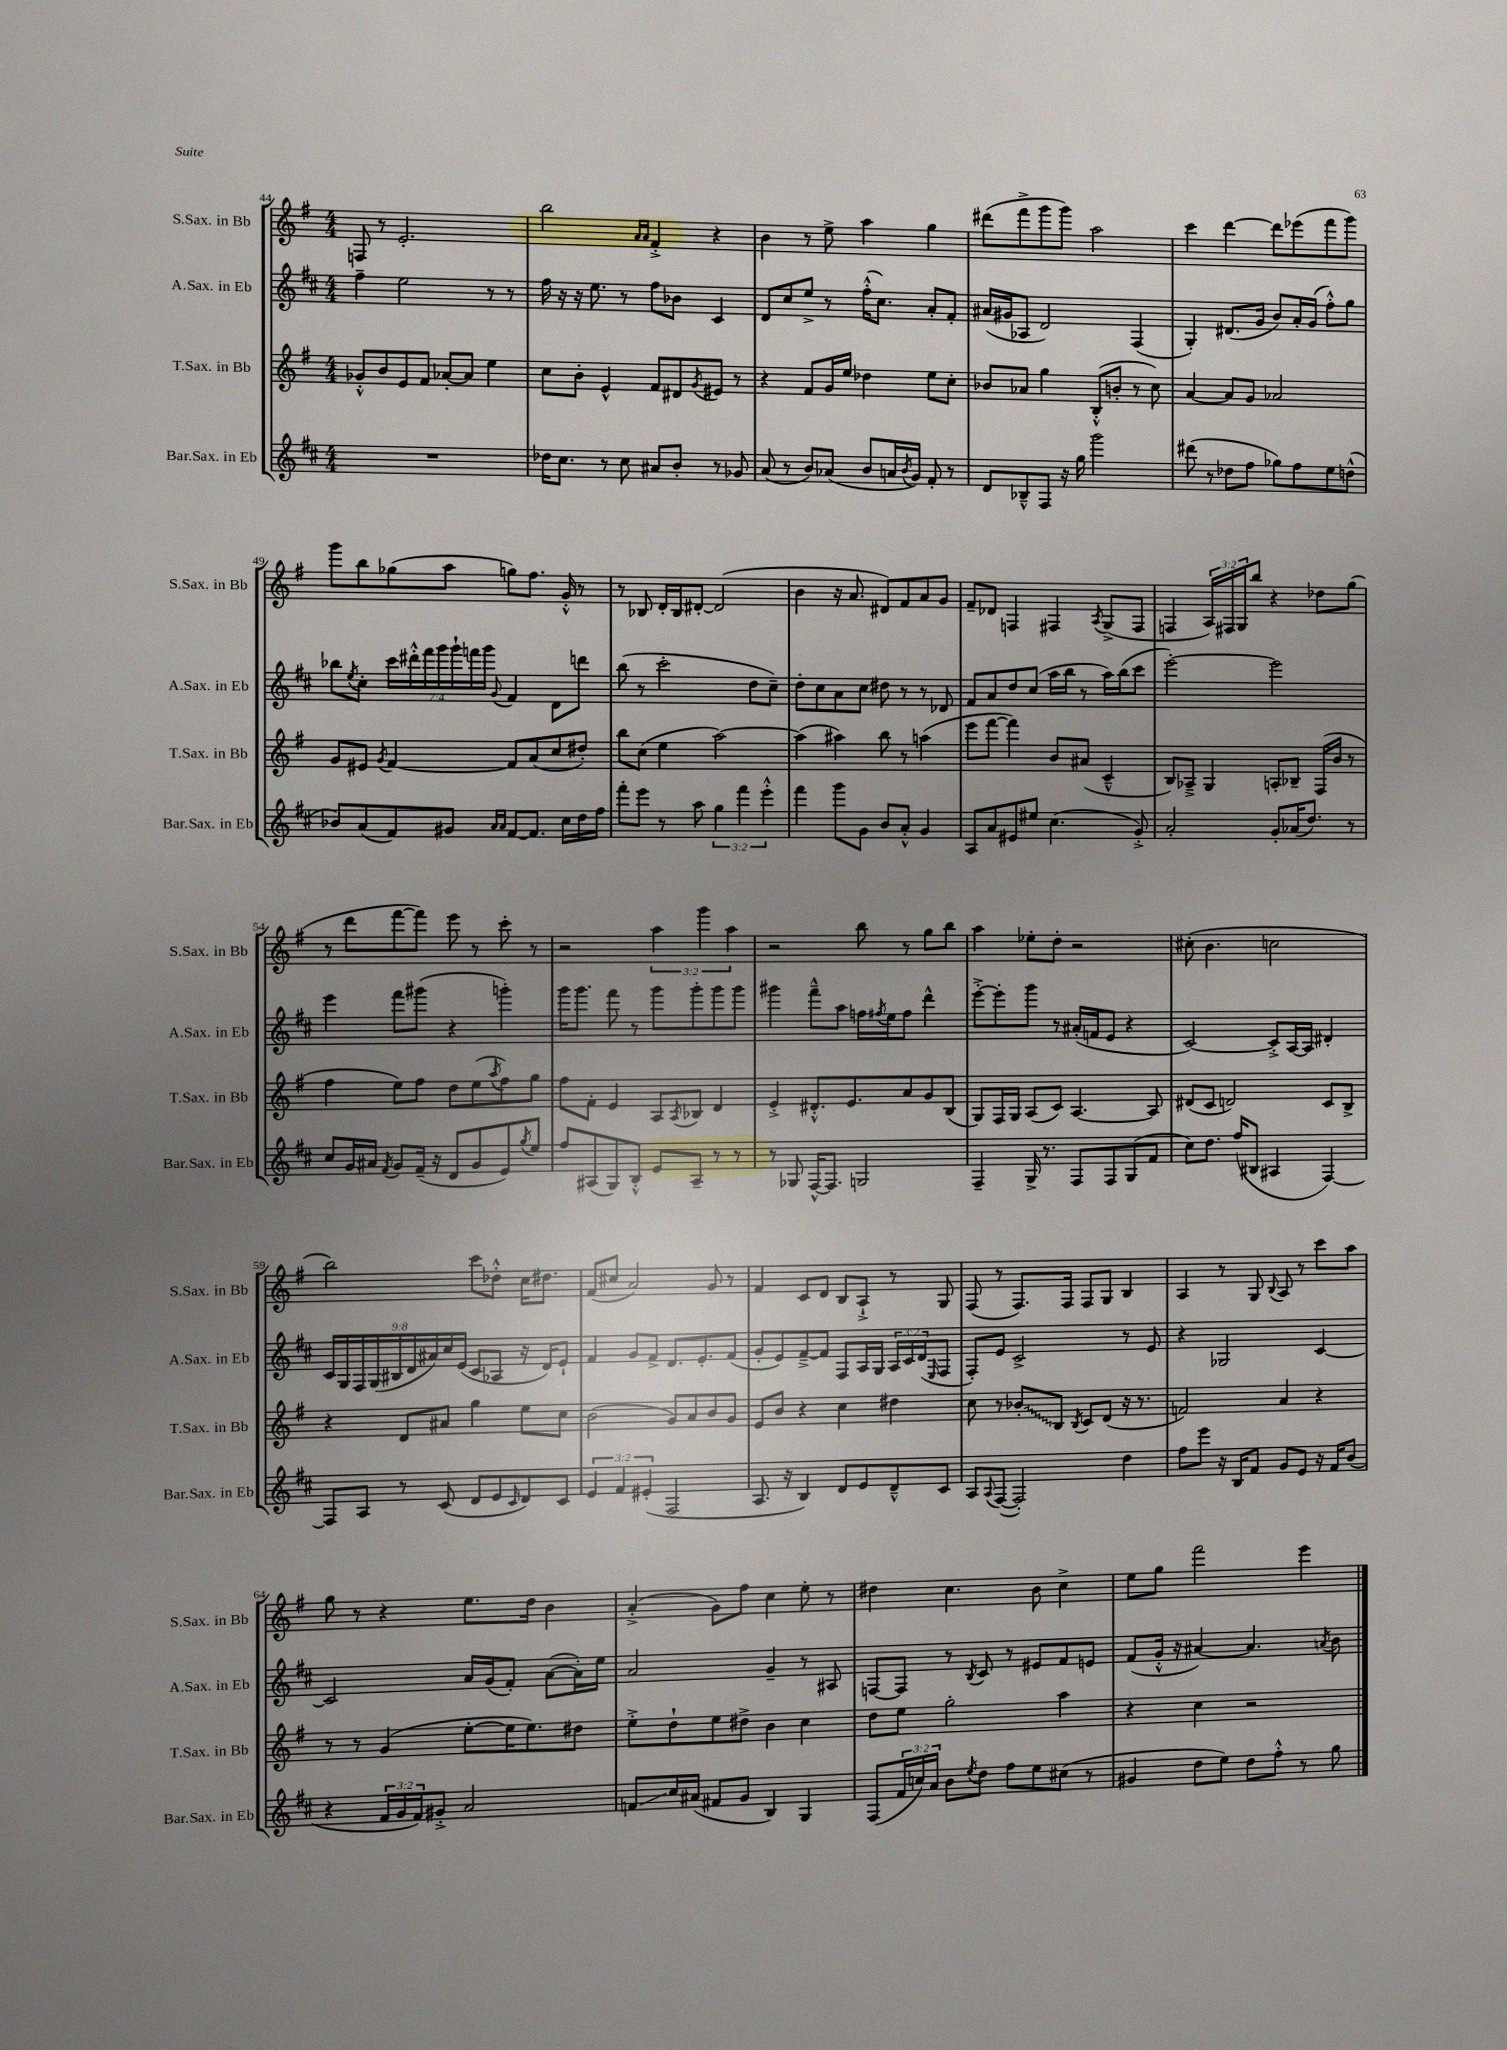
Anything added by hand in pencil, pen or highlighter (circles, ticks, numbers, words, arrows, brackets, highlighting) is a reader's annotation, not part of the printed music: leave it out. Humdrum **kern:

**kern	**kern	**kern	**kern
*staff4	*staff3	*staff2	*staff1
*clefG2	*clefG2	*clefG2	*clefG2
*k[f#c#]	*k[f#]	*k[f#c#]	*k[f#]
*M4/4	*M4/4	*M4/4	*M4/4
1r	8g-'^^/L	4ff#~\	8F/
.	8b/	.	8r
.	8e/	2ee\	2.e'/
.	8f#/J	.	.
.	[8a-'/L	.	.
.	8a-/]J	.	.
.	4ee\	8r	.
.	.	8r	.
=	=	=	=
16dd-\LK	8cc\L	16ff#\	2bb\
8.cc#\J	.	16r	.
.	8b'\J	16r	.
.	.	8.ee\	.
8r	4e^^/	.	.
8cc#\	.	8r	.
.	.	.	16qqa/LL
.	.	.	16qqa/JJ
8a#/L	8f#/L	8ff#\L	4f#'^/
8b'/J	8d#/	8b-\J	.
.	8qg/	.	.
8r	8e#/J	4c#/	4r
8g-/	8r	.	.
=	=	=	=
(8a/	4r	8d/L	4b\
8r	.	8cc#/	.
8b/L)	8f#/L	8ee^/J	8r
(8a-/J	16g/L	8r	8ee^\
.	16ee/JJ	.	.
8b/L	4dd-\	(16ff#'^^\LK	4aa\
.	.	8.cc#\J)	.
16a/L	.	.	.
8qb/	.	.	.
16g/JJ)	.	.	.
8f#'/	8ee\L	8a'/L	4gg\
8r	8cc'\J	8f#'/J	.
=	=	=	=
8d/L	8b-/L	(16a#/LL	(8ddd#\L
.	.	16g#/J	.
8B-~^^/	8a-/J	8A-/J	8fff#^\
8F#/J	4gg\	2d/)	8ggg\
16r	.	.	8ggg\J)
16gg\	.	.	.
2ggg\	(8B'^^/L	.	2aa\
.	8b'/J	.	.
.	8r	(4F#/	.
.	8cc\)	.	.
=	=	=	=
(8ddd#\	[4a/	4G'/)	4ccc\
8r	.	.	.
8dd-\L	8a/]L	(8.d#/L	[4ddd\
8ff#\J	8g/J	.	.
.	.	16g/Jk	.
8gg-\L)	2a-/	8b/L)	8ddd\]L
8ff#\	.	16a'/L	(8eee-\
.	.	(16g/JJ	.
8ee\	.	8ff#'^^\L)	8fff#\
(8dd^^\J	.	8gg\J	8ggg\J)
=	=	=	=
8b-/L)	8g/L	8bb-\L	8ggg\L
.	.	8qee/	.
(8a/	8e#/J	8cc#'\J	8bb\
.	8qg/	.	.
8f#/)	[4f#/	28ccc#\LL	(8gg-\
.	.	28ddd#'^^\	.
.	.	28fff#\	.
.	.	28ggg\	.
8g#/J	.	.	8aa\J
.	.	28ggg`\	.
.	.	28fff\	.
.	.	28ggg\JJ	.
16qqa/LL	.	.	.
16qqa/JJ	.	8qqg/	.
[8f#/L	8f#/]L	4f#/	8gg\L)
8.f#/]J	(8a/	.	8.ff#\J
.	8cc/	8d\L	.
16cc#\LL	.	.	16g'^^/
16dd\	8dd#'/J)	8ddd\J	8r
16ff#\JJ	.	.	.
=	=	=	=
8fff#'\L	8bb\L	(8bb\	8r
8eee\J	(8cc\J	8r	8B-/
8r	4ee\	2ccc#'\	16d'/LL
.	.	.	16B-/J
8aa\	.	.	[8d#'/J
6gg\	[2aa\)	.	(2d#/]
6fff#\	.	.	.
.	.	8dd\L	.
6eee'^^\	.	.	.
.	.	8cc#~\J)	.
=	=	=	=
4fff#\	(4aa\]	8dd'\L	4b\
.	.	8cc#\	.
8ggg\L	4aa#\)	8a\	16r
.	.	.	8.a/
8g\J	.	8cc#\J	.
8b/L	8bb\	8dd#\	8d#/L)
8a'^^/J	8r	8r	8f#/
4g/	(4aa\	8r	8a/
.	.	8d-/	8g/J
=	=	=	=
8A/L	8eee\L	8f#/L	8f#~/L
8a/	[8fff#\J	8a/	8d-/J
8e#/	4fff#\])	8dd/	4F/
8ee#/J	.	(8cc#/J	.
(4.cc#\	8b/L	16aa\LL	4F#/
.	.	16bb\JJ	.
.	(8a#/J	8r	.
.	.	.	8qA/
.	4c~^^/	16aa\LL)	(8G^/L
.	.	(16bb\J	.
8g'^/)	.	8ccc#\J	8F#/J
=	=	=	=
2a'/	8B/L)	[2eee'\)	4F/
.	8A-~^/J	.	.
.	4G/	.	24A/LL)
.	.	.	24F#/
.	.	.	24G/J
.	.	.	8bb/J
8g'/L	8A'/L	2eee\]	4r
(16a-/K	8B-~/J	.	.
8.dd/J)	.	.	.
.	(16F#/LL	.	8dd-\L
.	16b/JJ	.	.
8r	8r	.	(8gg\J
=	=	=	=
8cc#/L	4ff#\	4eee\	8r
16g/L	.	.	8ddd\L
16a#/JJ	.	.	.
8qf#/	.	.	.
8g/L	8ee\L)	8fff#\L	[8fff#\
(16f#~/Jk	8ff#\J	(8ggg#\J	8fff#\]J)
16r	.	.	.
8d/L	8dd\L	4r	8eee\
8g/	(8ee\	.	8r
.	8qaa/	.	.
8e/)	8ff#\)	4ggg'\)	8ccc'\
8qgg/	.	.	.
8ee/J	8gg\J	.	8r
=	=	=	=
8ff#/L	8ff#\L	16ggg\LK	2r
.	.	8.ggg\J	.
(8A#/	8f#'\J	.	.
8G/)	4e/	8fff#\	.
8B'^^/J	.	8r	.
8e/L	8A/L	8ggg\L	6aa\
.	8qA/	.	.
8A#~/J	8B-/J	8ggg'\	.
.	.	.	6ggg\
8r	4d/	8ggg\	.
.	.	.	6aa\
8r	.	8ggg\J	.
=	=	=	=
8r	4e'^/	4ggg#\	2r
8G-/	.	.	.
[16F#^^/LK	8.d#'^^/L	8fff#~^^\L	.
8.F#/]J	.	.	.
.	.	8aa\J	.
.	8.e/	.	.
2G/	.	16ff\LL	8bb\
.	.	8qff#/	.
.	.	16ee\J	.
.	8a/	8ff#\J	8r
.	8g/	4ddd^^\	8gg\L
.	(8B/J	.	8bb\J
=	=	=	=
4F#~/	8G/L)	[8eee'^\L	4aa\
.	16F#/L	8eee'\]	.
.	16G/JJ	.	.
16G^/	(8A/L	8ggg\J	8ee-'\L
8.r	.	.	.
.	8c/J)	8r	8dd'\J
8F#/L	[4.A/	(16a#'/LL	2r
.	.	16f/J	.
8F#/	.	8e/J	.
(8G/	.	4r	.
8f#/J	8A/]	.	.
=	=	=	=
8cc#\L)	(8d#/L	[2c#/)	(8cc#'\
8.dd\J	8c/J	.	4.b\
.	2d/)	.	.
(16ff#/LK	.	.	.
8B#/J	.	.	.
4A#/	.	8c#'^/]L	2cc\
.	.	[16A/L	.
.	.	16A/]JJ	.
[4F#/)	8c/L	4d#'/	.
.	8B^/J	.	.
=	=	=	=
8F#/]L	4r	18c#/LL	2bb\)
.	.	18G/	.
.	.	18F#/	.
8A/J	.	.	.
.	.	(18G/	.
.	.	18B#/	.
8r	8d/L	.	.
.	.	18d/	.
.	.	18a#/)	.
(8c#/	8a#/J	.	.
.	.	18cc#/	.
.	.	(18e/JJ	.
8d/L	4gg\	8c#/L	8ccc\L
8e/	.	8A-/J	8dd-'^^\J
16qqc#/	.	.	.
8d/)	8ee\L	16r	16cc\LK
.	.	16d/LK)	8.dd#\J
8c#/J	8cc\J	8e`/J	.
=	=	=	=
6e/	(2b\	4f#/	(8f#/L
.	.	.	8cc#/J
6f#/	.	.	.
.	.	8g/L	2a/)
(6e#'/	.	.	.
.	.	8f#^/J	.
2F#/	8g/L)	8.d/L	.
.	8a/	.	.
.	.	8.e'/	.
.	8b/	.	8g/
.	8g/J	(8f#/J	8r
=	=	=	=
8.A/	8e/L	8g'/L	4f#/
.	8b/J	8e/)	.
16r	.	.	.
4B/)	4r	[8f#~^/	8c/L
.	.	8f#/]J	8d/J
8d/L	4cc\	8F#/L	8B/L
8e/	.	16A/L	8A`^/J
.	.	16G/JJ	.
8d~^^/	4dd#\	24A/LL	8r
.	.	24c#/	.
.	.	(24d/J	.
.	.	16qqE/	.
8c#/J	.	8F#/J	8G/
=	=	=	=
8A/L	8cc\	8F#'/L)	(8F#/
8qqA/	.	.	.
([8F#/J	8r	8e/J	8r
2F#'/])	8b-'/L	2c#^/	8.F#/L)
.	8B/J	.	.
.	.	.	16F#/Jk
.	8qB/	.	.
.	8c/L	.	8F#/L
.	(8d/J	.	8G/J
4dd\	16r	8r	4B/
.	8.r	.	.
.	.	8e/	.
=	=	=	=
8ff#\L	2f/)	4r	4A/
8eee\J	.	.	.
16r	.	2G-/	8r
16B/LK	.	.	.
8f#/J	.	.	8G/
.	.	.	8qqB/
8g/L	4a/	.	8A/
8e/J	.	.	8r
16r	4r	[4c#/	8ccc\L
16f#/LK	.	.	.
(8b/J	.	.	8aa\J
=	=	=	=
4r	8r	2c#/]	8gg\
.	8r	.	8r
24f#/LL	(4g/	.	4r
24g/	.	.	.
24f#/J)	.	.	.
8g#'^/J	.	.	.
2a/	[8ee'\L	16a/LL	8.ee\L
.	.	(16g/J	.
.	16ee\]K	8f#'/J)	.
.	8.ee\)	.	16dd\Jk
.	.	([8a\L	4b\
.	8dd#\J	16a'\]L)	.
.	.	16ee\JJ	.
=	=	=	=
8f/L	8ee'^\L	2a/	(4a'^/
16cc#/L	8dd`\	.	.
(16a#/JJ	.	.	.
8f#/L	8ee\	.	8g\L)
8g/J	8dd#^\J	.	8ff#\J
4B/)	4b\	4g~/	4cc\
4G/	4cc\	8r	8ee'\
.	.	8A#/	8r
=	=	=	=
(8F#/L	8dd\L	[8F/L	4dd#\
24f#/L	8ee\J	8F/]J	.
24cc/)	.	.	.
24a/JJ	.	.	.
8b\L	2gg'\	8r	4.cc\
8qee/	.	8qB/	.
8dd\J	.	8c#/	.
8ff#\L	.	8r	.
8ee\	.	8e#/L	8b\
(8cc#\J	4aa\	8f#/	4cc^\
8r	.	8e/J	.
=	=	=	=
4g#/	4r	(8f#/L	8ee\L
.	.	16g'^^/Jk	8gg\J
.	.	16r	.
8dd\L	4cc\	[4a#/)	2fff#\
8ee\J)	.	.	.
8dd\L	2r	4.a#/]	.
8ff#'^^\J	.	.	.
8r	.	.	4eee\
.	.	8qa/	.
8gg\	.	8b\	.
==	==	==	==
*-	*-	*-	*-
